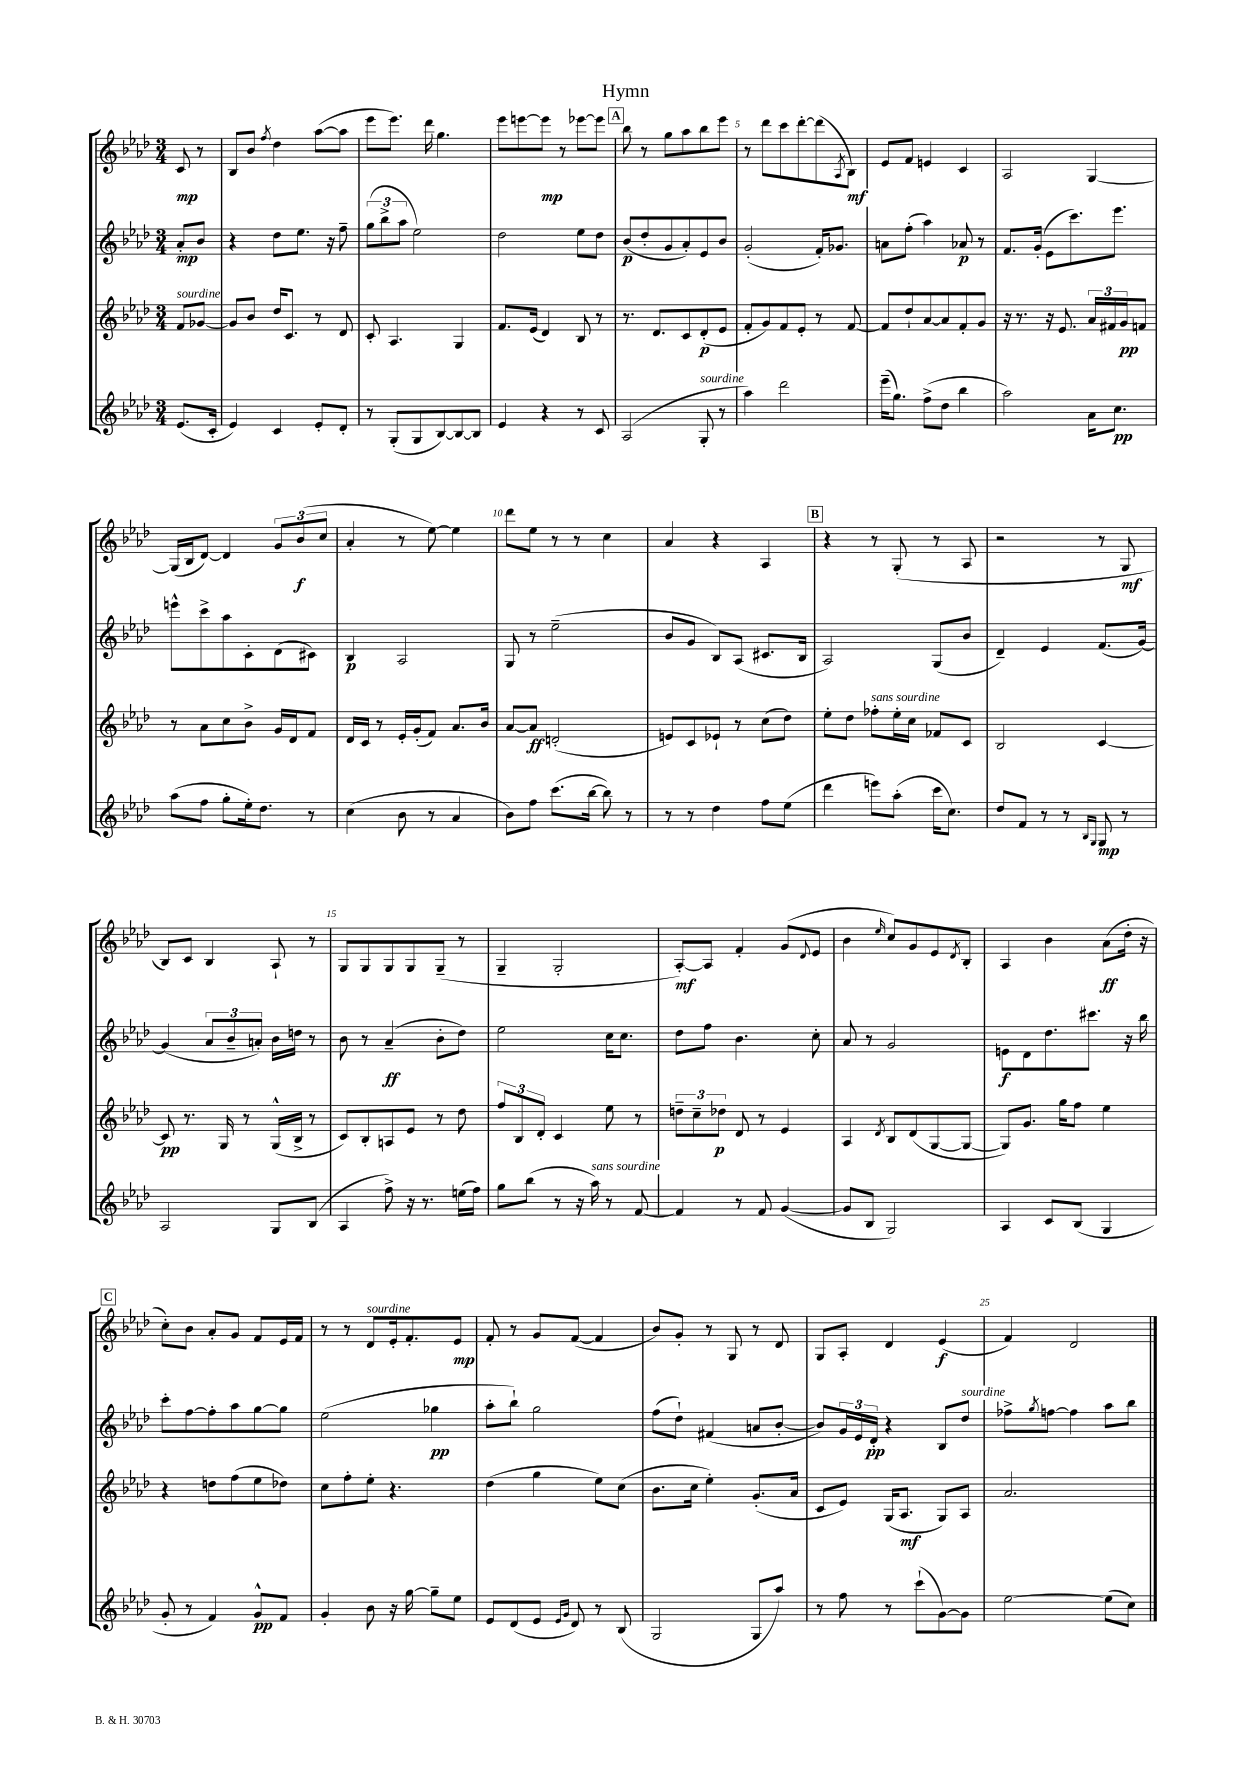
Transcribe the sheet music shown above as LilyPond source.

\header { title = "Hymn" }
<<
\new StaffGroup <<
\new Staff = "s0" {
    \clef treble \key aes \major \numericTimeSignature \time 3/4 \partial 4
    c'8\mp r8 |
    bes8 bes'8 \acciaccatura { f''8 } des''4 aes''8~( aes''8 |
    ees'''8 ees'''8.) des'''16 g''4. |
    ees'''8 e'''8~ e'''8\mp r8 ees'''8~ ees'''8 |
    \mark \markup { \box "A" } bes''8 r8 g''8 aes''8 bes''8 ees'''8 |
    r8 des'''8 c'''8 des'''8~-. des'''8( \acciaccatura { aes8 } bes8\mf) |
    ees'8 f'8 e'4 c'4 |
    aes2 g4~ |
    g16( bes16 des'8~) des'4 \tuplet 3/2 { g'8 bes'8\f( c''8 } |
    aes'4-. r8 ees''8~) ees''4 |
    des'''8 ees''8 r8 r8 c''4 |
    aes'4 r4 aes4 |
    \mark \markup { \box "B" } r4 r8 g8-.( r8 aes8 |
    r2 r8 g8\mf |
    bes8) c'8 bes4 aes8-! r8 |
    g8 g8 g8 g8 g8--( r8 |
    g4-- g2-. |
    aes8~-.\mf) aes8 f'4-. g'8( \appoggiatura { des'8 } ees'8 |
    bes'4 \grace { ees''16 } c''8) g'8 ees'8 \acciaccatura { des'8 } bes8-. |
    aes4 bes'4 aes'8\ff( des''16-. r16 |
    \mark \markup { \box "C" } c''8-.) bes'8 aes'8-. g'8 f'8 ees'16 f'16 |
    r8 r8 des'8^\markup { \italic "sourdine" } ees'16-. f'8.-. ees'8\mp |
    f'8-. r8 g'8 f'8~( f'4 |
    bes'8) g'8-. r8 g8 r8 des'8 |
    g8 aes8-. des'4 ees'4\f( |
    f'4) des'2 \bar "|." |
}
\new Staff = "s1" {
    \clef treble \key aes \major \numericTimeSignature \time 3/4 \partial 4
    aes'8-.\mp bes'8 |
    r4 des''8 ees''8. r16 f''8-- |
    \tuplet 3/2 { g''8( bes''8-> aes''8 } ees''2) |
    des''2 ees''8 des''8 |
    \mark \markup { \box "A" } bes'8\p( des''8-. g'8 aes'8-.) ees'8 bes'8 |
    g'2-.( f'16-.) ges'8. |
    a'8 f''8-.( aes''4) aes'8\p r8 |
    f'8. g'16-.( ees'8 c'''8.) ees'''8. |
    e'''8-^ c'''8-> aes''8 c'8-. des'8( cis'8) |
    bes4\p aes2 |
    g8 r8 ees''2--( |
    bes'8 g'8 bes8) aes8( cis'8. bes16 |
    \mark \markup { \box "B" } aes2) g8( bes'8 |
    des'4--) ees'4 f'8.( g'16~) |
    g'4( \tuplet 3/2 { aes'8 bes'8-- a'8-.) } bes'16 d''16 r8 |
    bes'8 r8 aes'4--\ff( bes'8-. des''8) |
    ees''2 c''16 c''8. |
    des''8 f''8 bes'4. c''8-. |
    aes'8 r8 g'2 |
    e'8\f des'8 des''8. cis'''8. r16 bes''16 |
    \mark \markup { \box "C" } c'''8-. f''8~ f''8-. aes''8 g''8~ g''8 |
    ees''2( ges''4\pp |
    aes''8-. bes''8-!) g''2 |
    f''8( des''8-!) fis'4( a'8 bes'8~-. |
    bes'8) \tuplet 3/2 { g'16 ees'16 des'16-.\pp } r4 bes8 des''8^\markup { \italic "sourdine" } |
    fes''8-> \acciaccatura { g''8 } f''8~ f''4 aes''8 bes''8 \bar "|." |
}
\new Staff = "s2" {
    \clef treble \key aes \major \numericTimeSignature \time 3/4 \partial 4
    f'8^\markup { \italic "sourdine" } ges'8~ |
    ges'8 bes'8 des''16 c'8. r8 des'8 |
    c'8-. aes4. g4 |
    f'8. ees'16( des'4) bes8 r8 |
    \mark \markup { \box "A" } r8. des'8. c'8 des'8-.\p( ees'8 |
    f'8-. g'8) f'8 ees'8-. r8 f'8~ |
    f'8 des''8-! aes'8~ aes'8 f'8-. g'8 |
    r16 r8. r16 ees'8. \tuplet 3/2 { aes'16 fis'16 g'16\pp } f'8 |
    r8 aes'8 c''8 bes'8-> g'16 des'16 f'8 |
    des'16 c'16 r8 ees'16-. g'16-.( f'8) aes'8. bes'16 |
    aes'8~ aes'8\ff d'2-.( |
    e'8) c'8 ees'8-! r8 c''8( des''8) |
    \mark \markup { \box "B" } ees''8-. des''8 fes''8-.^\markup { \italic "sans sourdine" } ees''16-. c''16 fes'8 c'8 |
    bes2 c'4~ |
    c'8\pp r8. g16 r8 g16-^( bes16-> r8 |
    c'8) bes8-. a8 ees'8 r8 des''8 |
    \tuplet 3/2 { f''8 bes8 des'8-. } c'4 ees''8 r8 |
    \tuplet 3/2 { d''8-- c''8-- des''8\p } des'8 r8 ees'4 |
    aes4 \acciaccatura { des'8 } bes8 des'8( g8~ g8~ |
    g8) g'8. g''16 f''8 ees''4 |
    \mark \markup { \box "C" } r4 d''8 f''8( ees''8 des''8) |
    c''8 f''8-. ees''8-. r4. |
    des''4( g''4 ees''8) c''8( |
    bes'8. c''16 ees''4-.) g'8.-.( aes'16 |
    c'8 ees'8) g16( aes8.\mf g8) aes8 |
    aes'2. \bar "|." |
}
\new Staff = "s3" {
    \clef treble \key aes \major \numericTimeSignature \time 3/4 \partial 4
    ees'8.( c'16-. |
    ees'4) c'4 ees'8-. des'8-. |
    r8 g8-.( g8 bes8~) bes8~ bes8 |
    ees'4 r4 r8 c'8 |
    \mark \markup { \box "A" } aes2( g8-.^\markup { \italic "sourdine" } r8 |
    aes''4) des'''2 |
    ees'''16--( g''8.) f''8->( des''8 bes''4 |
    aes''2) aes'16 c''8.\pp |
    aes''8( f''8 g''8-. ees''16-.) des''8. r8 |
    c''4( bes'8 r8 aes'4 |
    bes'8) f''8 c'''8.( bes''16~ bes''8) r8 |
    r8 r8 des''4 f''8 ees''8( |
    \mark \markup { \box "B" } des'''4 e'''8) aes''8-.( c'''16 c''8.) |
    des''8 f'8 r8 r8 \grace { bes16 g16 } g8\mp r8 |
    aes2 g8 bes8( |
    aes4 f''8->) r16 r8. e''16( f''16) |
    g''8 bes''8( r8 r16 aes''16^\markup { \italic "sans sourdine" }) r8 f'8~ |
    f'4 r8 f'8 g'4~( |
    g'8 bes8 g2) |
    aes4 c'8 bes8( g4 |
    \mark \markup { \box "C" } g'8-. r8 f'4) g'8-^\pp f'8 |
    g'4-. bes'8 r16 g''16~ g''8-- ees''8 |
    ees'8 des'8( ees'8 \grace { ees'16 g'16 } des'8) r8 bes8( |
    g2 g8 aes''8) |
    r8 f''8 r8 c'''8-!( g'8~) g'8 |
    ees''2~ ees''8( c''8) \bar "|." |
}
>>
>>
\layout { \context { \Score \override BarNumber.break-visibility = ##(#f #t #t) barNumberVisibility = #(every-nth-bar-number-visible 5) } }
